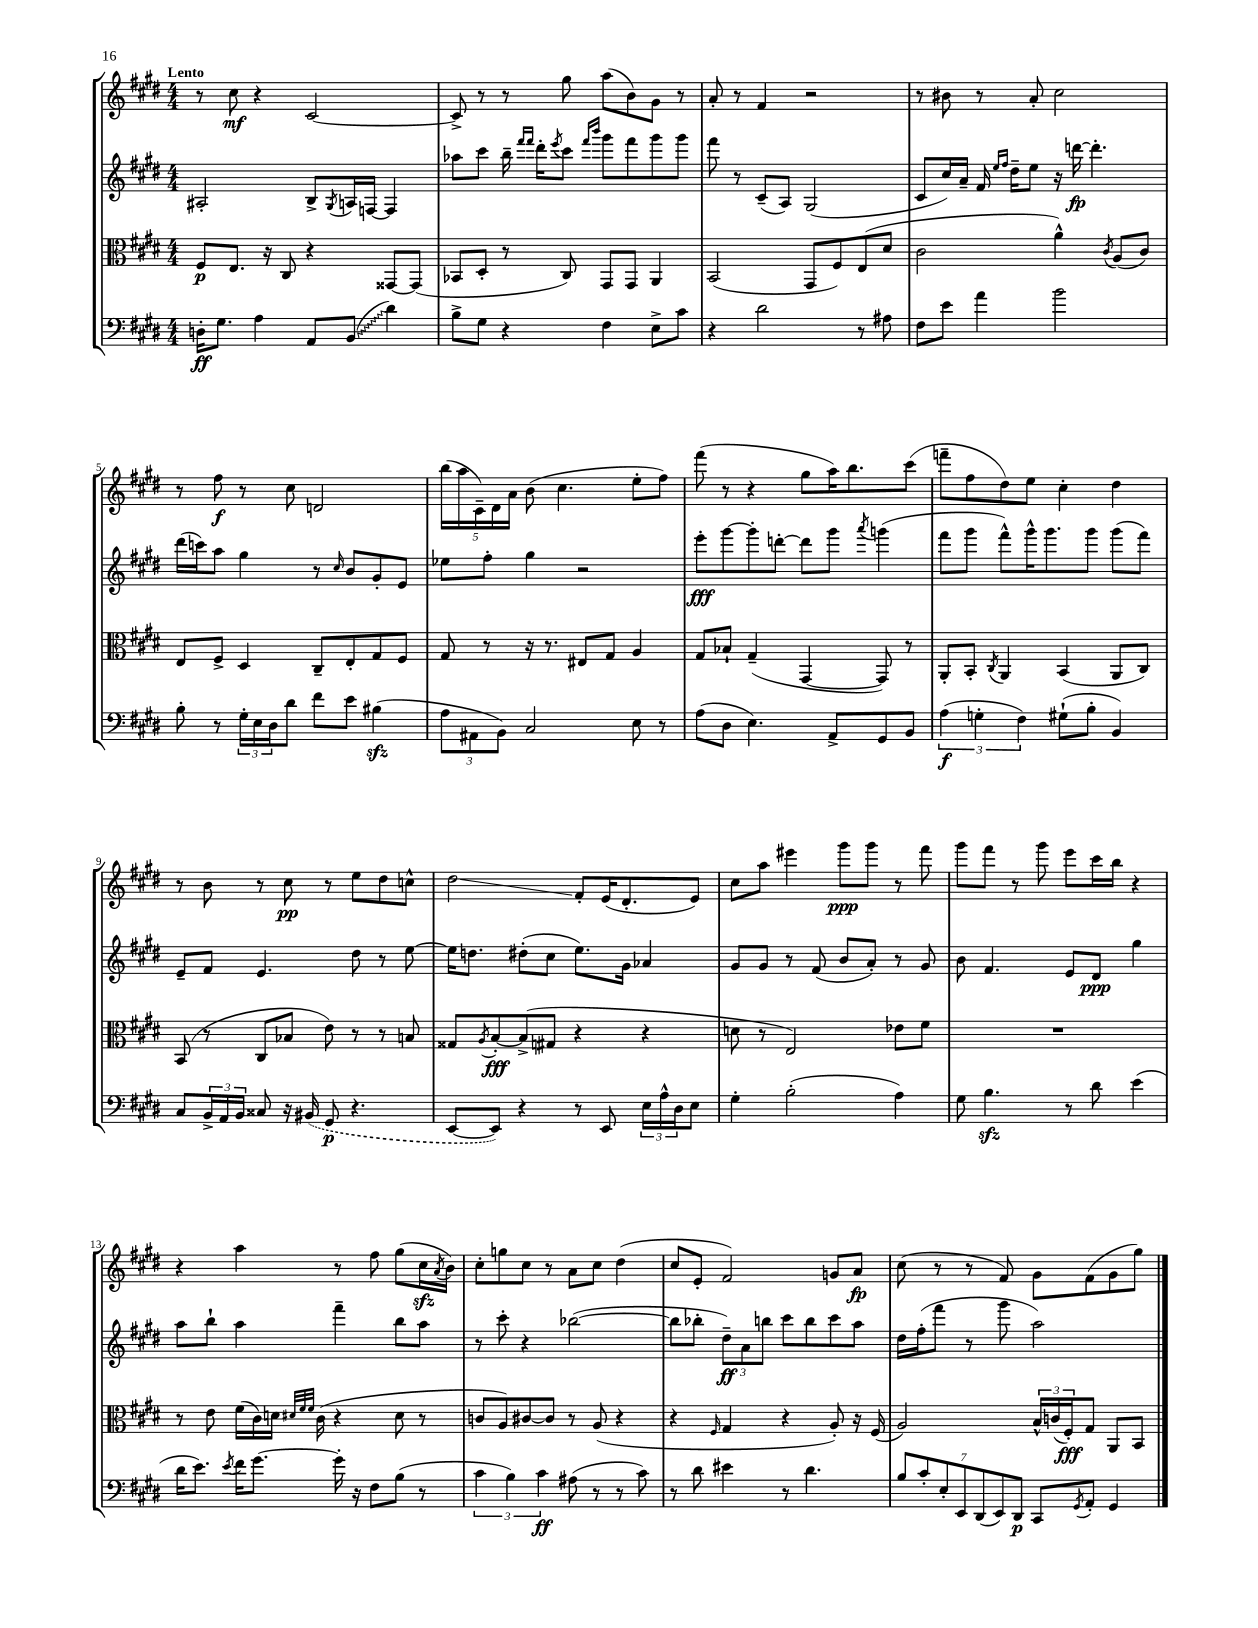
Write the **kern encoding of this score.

**kern	**kern	**kern	**kern
*staff4	*staff3	*staff2	*staff1
*clefF4	*clefC3	*clefG2	*clefG2
*k[f#c#g#d#]	*k[f#c#g#d#]	*k[f#c#g#d#]	*k[f#c#g#d#]
*M4/4	*M4/4	*M4/4	*M4/4
16D'\LK	8F#/L	2A#'/	8r
8.G#\J	.	.	.
.	8.E/J	.	8cc#\
4A\	.	.	4r
.	16r	.	.
.	8C#/	.	.
8AA/L	4r	8B^/L	[2c#/
.	.	8qG#/	.
(8BB/J	.	16A/L	.
.	.	[16F/JJ	.
4d#\)	[8GG##/L	4F/]	.
.	(8GG##/]J	.	.
=	=	=	=
8B^\L	8BB-/L	8aa-\L	8c#^/]
8G#\J	8D#'/J	8ccc#\J	8r
4r	8r	16bb~\	8r
.	.	16qqfff#/LL	.
.	.	16qqfff#/JJ	.
.	.	16ddd#'\LK	.
.	.	8qeee/	.
.	8C#/)	8ccc#\J	8gg#\
.	.	16qqfff#/LL	.
.	.	16qqbbb/JJ	.
4F#\	8GG#/L	8ggg#\L	(8aa\L
.	8GG#/J	8fff#\	8b\)
8E^\L	4AA/	8ggg#\	8g#\J
8c#\J	.	8ggg#\J	8r
=	=	=	=
4r	(2BB/	8fff#\	8a'/
.	.	8r	8r
2d#\	.	(8c#~/L	4f#/
.	.	8A/J)	.
.	8GG#/L	(2G#/	2r
.	8F#/)	.	.
8r	(8E/	.	.
8A#\	8d#/J	.	.
=	=	=	=
8F#\L	2c#\	8c#/L	8r
8e\J	.	16cc#/L)	8b#\
.	.	16a~/JJ	.
4a\	.	16f#/	8r
.	.	16qqee/LL	.
.	.	16qqff#/JJ	.
.	.	16dd#~\LK	.
.	.	8ee\J	8a'/
2b\	4a^^\)	16r	2cc#\
.	.	[16ddd\	.
.	.	4.ddd'\]	.
.	8qc#/	.	.
.	(8A/L	.	.
.	8c#/J)	.	.
=	=	=	=
8B'\	8E/L	(16ddd#\LL	8r
.	.	16ccc\J)	.
8r	8F#^/J	8aa\J	8ff#\
24G#'\LL	4D#/	4gg#\	8r
24E\	.	.	.
24D#\J	.	.	.
8d#\J	.	.	8cc#\
8f#\L	8C#~/L	8r	2d/
.	.	16qqcc#/	.
8e\J	8E'/	8b/L	.
(4B#\	8G#/	8g#'/	.
.	8F#/J	8e/J	.
=	=	=	=
12A\L	8G#/	8ee-\L	(20bb\LL
.	.	.	20aa\
12AA#\	.	.	.
.	.	.	20c#~\)
.	8r	8ff#'\J	.
.	.	.	20d#\
12BB\J)	.	.	.
.	.	.	20a\JJ
2C#/	16r	4gg#\	(8b\
.	8.r	.	.
.	.	.	4.cc#\
.	8E#/L	2r	.
.	8G#/J	.	.
8E\	4A/	.	8ee'\L
8r	.	.	8ff#\J)
=	=	=	=
(8A\L	8G#/L	8eee'\L	(8fff#\
8D#\J	8B-`/J	[8ggg#\	8r
4.E\)	(4G#~/	8ggg#'\]	4r
.	.	[8ddd'\J	.
.	[4GG#/	8ddd\]L	8gg#\L
8AA^/L	.	8ggg#\J	16aa\K)
.	.	.	8.bb\
.	.	8qaaa/	.
8GG#/	8GG#/])	(4ggg\	.
8BB/J	8r	.	(8ccc#\J
=	=	=	=
(6A\	8AA'/L	8fff#\L	8fff~\L
.	8BB'/J	8ggg#\J	8ff#\
6G'\	.	.	.
.	8qC#/	.	.
.	4AA/	8fff#^^\L)	8dd#\)
6F#\)	.	.	.
.	.	16ggg#^^\K	8ee\J
.	.	8.ggg#\	.
(8G#`\L	(4BB/	.	4cc#'\
8B'\J	.	8ggg#\J	.
4BB/)	8AA/L	(8ggg#\L	4dd#\
.	8C#/J)	8fff#\J)	.
=	=	=	=
8C#/L	(8BB/	8e~/L	8r
24BB^/L	8r	8f#/J	8b\
24AA/	.	.	.
24BB/JJ	.	.	.
8C##/	8C#/L	4.e/	8r
16r	8B-/J	.	8cc#\
(16BB#/	.	.	.
8GG#/	8e\)	.	8r
4.r	8r	8dd#\	8ee\L
.	8r	8r	8dd#\
.	8B/	[8ee\	8cc^^\J
=	=	=	=
[8EE/L	8G##/L	16ee\]LK	2dd#\
.	.	8.dd\J	.
.	8qA/	.	.
8EE/]J)	[8B'/	.	.
4r	(8B^/]	(8dd#'\L	.
.	8G#/J	8cc#\J	.
8r	4r	8.ee\L)	8f#'/L
8EE/	.	.	(16e/K
.	.	16g#\Jk	8.d#'/
24E\LL	4r	4a-/	.
24A^^\	.	.	.
24D#\J	.	.	.
8E\J	.	.	8e/J)
=	=	=	=
4G#'\	8d\	8g#/L	8cc#\L
.	8r	8g#/J	8aa\J
(2B'\	2E/)	8r	4eee#\
.	.	(8f#/	.
.	.	8b/L	8ggg#\L
.	.	8a'/J)	8ggg#\J
4A\)	8e-\L	8r	8r
.	8f#\J	8g#/	8fff#\
=	=	=	=
8G#\	1r	8b\	8ggg#\L
4.B\	.	4.f#/	8fff#\J
.	.	.	8r
.	.	.	8ggg#\
8r	.	8e/L	8eee\L
8d#\	.	8d#/J	16ccc#\L
.	.	.	16bb\JJ
(4e\	.	4gg#\	4r
=	=	=	=
16d#\LK	8r	8aa\L	4r
8.e\J)	.	.	.
.	8e\	8bb`\J	.
8qe/	.	.	.
16f#\LK	(16f#\LL	4aa\	4aa\
[8.g#\J	16c#\)	.	.
.	16d\JJ	.	.
.	32qqd#/LLL	.	.
.	32qqf#/	.	.
.	32qqf#/JJJ	.	.
.	(16c#\	.	.
16g#'\]	4r	4fff#~\	8r
16r	.	.	.
8F#\L	.	.	8ff#\
(8B\J	8d#\	8bb\L	(8gg#\L
8r	8r	8aa\J	16cc#\L
.	.	.	8qa/
.	.	.	16b\JJ)
=	=	=	=
6c#\	8c/L	8r	8cc#'\L
.	8A/)	8ccc#'\	8gg\
6B\)	.	.	.
.	[8c#/	4r	8cc#\J
6c#\	.	.	.
.	8c#/]J	.	8r
(8A#\	8r	([2bb-\	8a\L
8r	(8A/	.	8cc#\J
8r	4r	.	(4dd#\
8c#\)	.	.	.
=	=	=	=
8r	4r	8bb-\]L	8cc#/L
8d#\	.	8bb-'\J	8e'/J
.	16qqF#/	.	.
4e#\	4G#/	12dd#~\L)	2f#/)
.	.	12a\	.
.	.	12bb\J	.
8r	4r	8ccc#\L	.
4.d#\	.	8bb\	.
.	8A'/)	8ccc#\	8g/L
.	16r	8aa\J	8a/J
.	(16F#/	.	.
=	=	=	=
14B/L	2A/)	16dd#\LL	(8cc#\
.	.	(16ff#'\J	.
14c#'/	.	.	.
.	.	8fff#\J	8r
14E'/	.	.	.
14EE/	.	.	.
.	.	8r	8r
(14DD#/	.	.	.
14EE/)	.	.	.
.	.	8ggg#\	8f#/)
14DD#/J	.	.	.
8CC#/L	24B^^/LL	2aa\)	8g#\L
.	(24c/	.	.
.	24F#'/J)	.	.
8qGG#/	.	.	.
8AA'/J	8G#/J	.	(8f#\
4GG#/	8AA/L	.	8g#\
.	8BB/J	.	8gg#\J)
==	==	==	==
*-	*-	*-	*-
